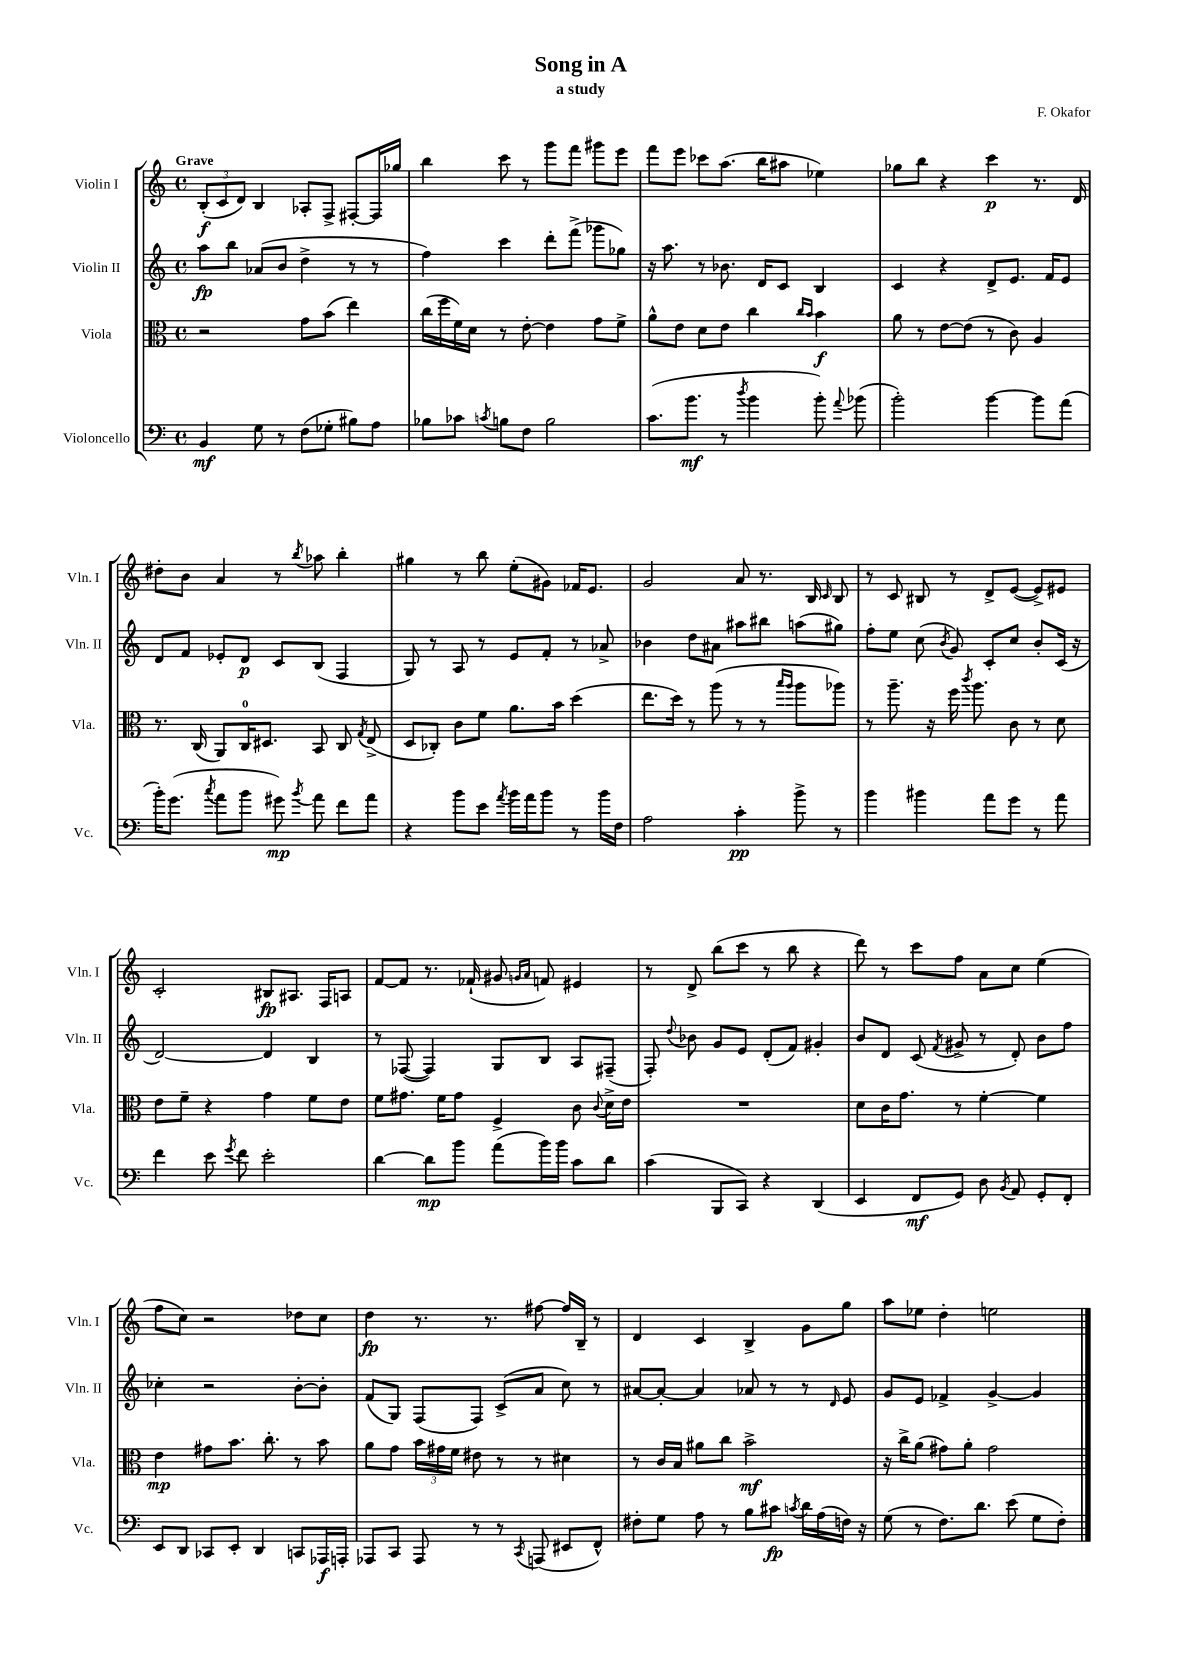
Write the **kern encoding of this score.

**kern	**kern	**kern	**kern
*staff4	*staff3	*staff2	*staff1
*clefF4	*clefC3	*clefG2	*clefG2
*k[]	*k[]	*k[]	*k[]
*M4/4	*M4/4	*M4/4	*M4/4
*met(c)	*met(c)	*met(c)	*met(c)
4BB	2r	8aa	(12B'
.	.	.	12c
.	.	8bb	.
.	.	.	12d)
8G	.	(8a-	4B
8r	.	8b	.
(8F	8g	4dd^	8A-'
8G-'	(8b	.	8F^
8B#)	4ee)	8r	[8F#'
8A	.	8r	16F#]
.	.	.	16gg-
=	=	=	=
8B-	(16cc	4ff)	4bb
.	16ff	.	.
8c-	16f)	.	.
.	16d	.	.
8qc	.	.	.
8B	8r	4ccc	8ccc
8F	[8e'	.	8r
2B	4e]	8ddd'	8ggg
.	.	(8fff^	8fff
.	8g	8ggg-	8ggg#
.	8f^	8gg-)	8eee
=	=	=	=
(8.c	8a^^	16r	8fff
.	.	8.aa	.
.	8e	.	8eee
8.b	.	.	.
.	8d	8r	8ccc-
8r	8e	8.b-	(8.aa
8qdd	.	.	.
4b	4cc	.	.
.	.	16d	16bb
.	.	8c	8aa#
.	16qqcc	.	.
.	16qqb	.	.
8b')	4b	4B	4ee-)
8qqa	.	.	.
(8b-	.	.	.
=	=	=	=
2b')	8a	4c	8gg-
.	8r	.	8bb
.	[8e	4r	4r
.	(8e]	.	.
[4b	8r	8d^	4ccc
.	8c)	8.e	.
8b]	4A	.	8.r
.	.	16f	.
(8a	.	8e	.
.	.	.	16d
=	=	=	=
16b')	8.r	8d	8dd#'
(8.g	.	.	.
.	.	8f	8b
.	(16C	.	.
8qcc	.	.	.
8a	8AA)	8e-'	4a
8b	16C	8d	.
.	8.D#	.	.
8g#)	.	8c	8r
8qb	.	.	8qbb
8a	8BB	(8B	8aa-
8f	8C	4F	4bb'
.	8qG	.	.
8a	(8E^	.	.
=	=	=	=
4r	8D	8G)	4gg#
.	8C-')	8r	.
8b	8c	8A	8r
8e	8f	8r	8bb
8qa	.	.	.
16b	8.a	8e	(8ee'
16a	.	.	.
8b	.	8f'	8g#)
.	16b	.	.
8r	(4dd	8r	16f-
.	.	.	8.e
16b	.	8a-^	.
16F	.	.	.
=	=	=	=
2A	8.ee	4b-	2g
.	16dd)	.	.
.	8r	8dd	.
.	(8aa	8a#	.
4c'	8r	8aa#	8a
.	8r	8bb#	8.r
.	16qqbb	.	.
.	16qqaa	.	.
8b^	8aa	(8aa	.
.	.	.	16B
.	.	.	16qqc
8r	8aa-)	8gg#)	8B
=	=	=	=
4b	8r	8ff'	8r
.	8.aa~	8ee	8c
4b#	.	(8cc	8B#
.	16r	.	.
.	.	8qb	.
.	16ff	8g)	8r
.	8qccc	.	.
.	8.aa	.	.
8a	.	8c'	8d^
8g	8c	8cc	([8e
8r	8r	8b'	8e^])
8a	8d	(16c	8e#
.	.	16r	.
=	=	=	=
4f	8e	[2d)	2c'
.	8f~	.	.
8e	4r	.	.
8qg	.	.	.
8f	.	.	.
2e'	4g	4d]	8B#
.	.	.	8.A#
.	8f	4B	.
.	.	.	16F
.	8e	.	8A
=	=	=	=
[4d	8f	8r	[8f
.	8.g#	([8F-	8f]
8d]	.	4F-])	8.r
.	16f	.	.
8b	8g#	.	.
.	.	.	(16f-`
(8a	4F^	8G	8g#
.	.	.	16qqg
.	.	.	16qqa
16b)	.	8B	8f)
16b	.	.	.
8c	8c	8A	4e#
.	8qqc	.	.
8d	16d^	(8F#~	.
.	16e	.	.
=	=	=	=
(4c	1r	8F')	8r
.	.	8qqdd	.
.	.	8b-	8d^
8BBB	.	8g	(8bb
8CC)	.	8e	8ccc
4r	.	(8d'	8r
.	.	8f)	8bb
(4DD	.	4g#'	4r
=	=	=	=
4EE	8d	8b	8ddd)
.	16c	8d	8r
.	8.g	.	.
8FF	.	(8c	8ccc
.	.	8qf	.
8GG)	8r	8g#^	8ff
8D	[4f'	8r	8a
8qBB	.	.	.
8AA	.	8d')	8cc
8GG'	4f]	8b	(4ee
8FF'	.	8ff	.
=	=	=	=
8EE	4e	4cc-'	8ff
8DD	.	.	8cc)
8CC-	8g#	2r	2r
8EE'	8.b	.	.
4DD	.	.	.
.	8.cc'	.	.
8CC	8r	[8b'	8dd-
16AAA-	8b	8b']	8cc
16AAA'	.	.	.
=	=	=	=
8AAA-	8a	(8f	4dd
8CC	8g	8G)	.
8AAA-	24b	(8F	8.r
.	24g#	.	.
.	24f	.	.
8r	8e#	8F)	.
.	.	.	8.r
8r	8r	(8c^	.
8qCC	.	.	.
(8AAA	8r	8a	[8ff#
8EE#	4d#	8cc)	16ff#]
.	.	.	16B~
8FF^^)	.	8r	8r
=	=	=	=
8F#'	8r	[8a#	4d
8G	16c	8a#'_	.
.	16B	.	.
8A	8a#	4a#]	4c
8r	8cc	.	.
8B	2b^	8a-	4B^
8c#	.	8r	.
8qc	.	.	.
16d	.	8r	8g
(16A	.	.	.
.	.	16qqd	.
16F)	.	8e	8gg
16r	.	.	.
=	=	=	=
(8G	16r	8g	8aa
.	16cc^	.	.
8r	(8a	8e	8ee-
8.F)	8g#)	4f-^	4dd'
.	8a'	.	.
8.d	.	.	.
.	2g#	[4g^	2ee
(8e	.	.	.
8G	.	4g]	.
8F')	.	.	.
==	==	==	==
*-	*-	*-	*-
